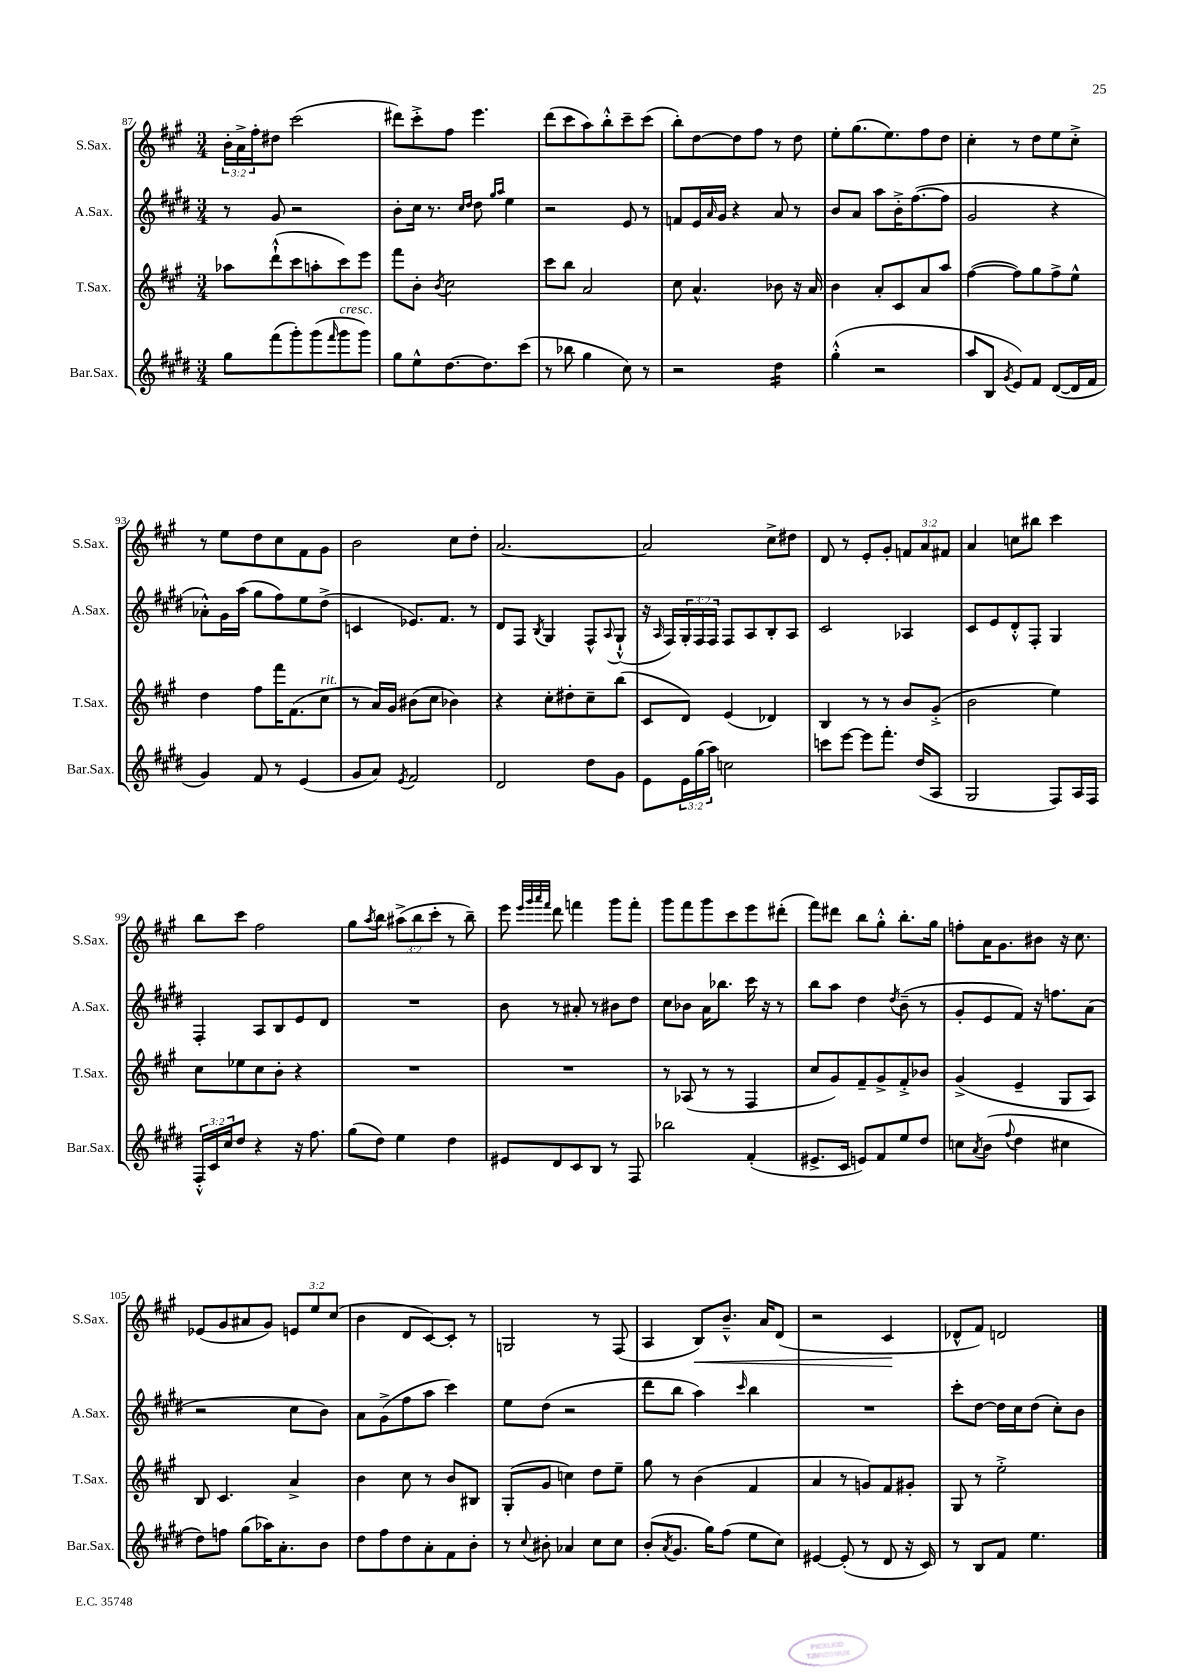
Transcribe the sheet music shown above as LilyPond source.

<<
\new StaffGroup <<
\new Staff = "s0" \with { instrumentName = "S.Sax." shortInstrumentName = "S.Sax." } {
    \clef treble \key a \major \numericTimeSignature \time 3/4 \override Staff.TupletNumber.text = #tuplet-number::calc-fraction-text
    \tuplet 3/2 { b'16-. a'16-> fis''16-. } dis''8 cis'''2( |
    dis'''8) cis'''8-.-> fis''8 e'''4. |
    d'''8( cis'''8 a''8) b''8-.-^ cis'''8-- cis'''8( |
    b''8-.) d''8~ d''8 fis''8 r8 d''8 |
    e''8-. gis''8.( e''8.) fis''8 d''8 |
    cis''4-. r8 d''8 e''8 cis''8-.-> |
    r8 e''8 d''8 cis''8 fis'8 gis'8 |
    b'2 cis''8 d''8-. |
    a'2.~ |
    a'2 cis''8-> dis''8 |
    d'8 r8 e'8-. gis'8-. \tuplet 3/2 { f'8 a'8 fis'8 } |
    a'4 c''8 bis''8 cis'''4 |
    b''8 cis'''8 fis''2 |
    gis''8 \acciaccatura { a''8 } b''8 \tuplet 3/2 { ais''8->( b''8 cis'''8-. } r8 b''8--) |
    e'''8 \grace { e'''32 gis'''32 a'''32 fis'''32 } d'''8 f'''4 gis'''8 f'''8-. |
    gis'''8 fis'''8 gis'''8 cis'''8 e'''8 dis'''8-.( |
    fis'''8) dis'''8 b''8 gis''8-.-^ b''8.-. gis''16 |
    f''8-. a'16 gis'8. bis'8 r16 cis''8. |
    ees'8( gis'8 ais'8 gis'8) \tuplet 3/2 { e'8 e''8 cis''8( } |
    b'4 d'8 cis'8~) cis'8-. r8 |
    g2 r8 fis8( |
    a4 b8\<) b'8.---^ a'16 d'8( |
    r2 cis'4\! |
    des'8-^ fis'8) d'2 \bar "|." |
}
\new Staff = "s1" \with { instrumentName = "A.Sax." shortInstrumentName = "A.Sax." } {
    \clef treble \key e \major \numericTimeSignature \time 3/4 \override Staff.TupletNumber.text = #tuplet-number::calc-fraction-text
    r8 gis'8 r2 |
    b'8-. cis''16 r8. \grace { cis''16 dis''16 } dis''8 \grace { gis''16 a''16 } e''4 |
    r2 e'8 r8 |
    f'8 e'16 \grace { a'16 } gis'16 r4 a'8 r8 |
    b'8 a'8 a''8 b'16-.-> fis''8.~( fis''8 |
    gis'2 r4 |
    aes'8-.-^) gis'16 a''16( gis''8 fis''8) e''8 dis''8->( |
    c'4 ees'8.) fis'8. r8 |
    dis'8 fis8 \acciaccatura { b8 } gis4 fis8-^ \appoggiatura { a8 } gis8-!-^( |
    r16 \grace { a16 } fis16) \tuplet 3/2 { gis16-. fis16 fis16 } fis8 a8 b8-. a8 |
    cis'2 aes4 |
    cis'8 e'8 dis'8-.-^ fis8-. gis4 |
    fis4-. a8 b8 e'8 dis'8 |
    R2. |
    b'8 r8 ais'8-. r8 bis'8 dis''8 |
    cis''8 bes'8 a'16 bes''8. cis'''16 r16 r8 |
    b''8 a''8 dis''4 \acciaccatura { dis''8 } b'8--( r8 |
    gis'8-. e'8 fis'8) r16 f''8. a'8( |
    r2 cis''8 b'8) |
    a'8 gis'8->( fis''8 a''8 cis'''4) |
    e''8 dis''8( r2 |
    dis'''8 b''8 a''4) \grace { cis'''16 } b''4 |
    R2. |
    cis'''8-. dis''8~ dis''16 cis''16 dis''8( cis''8-.) b'8 \bar "|." |
}
\new Staff = "s2" \with { instrumentName = "T.Sax." shortInstrumentName = "T.Sax." } {
    \clef treble \key a \major \numericTimeSignature \time 3/4
    aes''8 d'''8-!-^( cis'''8 a''8-. cis'''8) e'''8 |
    fis'''8 b'8-. \acciaccatura { b'8 } cis''2 |
    cis'''8 b''8 a'2 |
    cis''8 a'4.-^ bes'8 r16 a'16 |
    b'4 a'8-. cis'8 a'8 a''8 |
    fis''4~( fis''8) gis''8 fis''8-> e''8-^ |
    d''4 fis''8 fis'''16 fis'8.( cis''8^\markup { \italic "rit." } |
    r8 a'16) gis'16 bis'8( cis''8 bes'4) |
    r4 cis''8-. dis''8-. cis''8-- b''8( |
    cis'8 d'8) e'4( des'4) |
    b4 r8 r8 b'8 gis'8-.->( |
    b'2 e''4) |
    cis''8 ees''8 cis''8 b'8-. r4 |
    R2. |
    R2. |
    r8 aes8( r8 r8 fis4 |
    cis''8 gis'8) fis'8-- gis'8-> fis'8-.-> bes'8 |
    gis'4->( e'4-- gis8 a8) |
    b8 cis'4. a'4-> |
    b'4 cis''8 r8 b'8 bis8 |
    gis8-.( gis'8 c''4) d''8 e''8-- |
    gis''8 r8 b'4( fis'4 |
    a'4 r8 g'8) fis'8 gis'8-. |
    gis8 r8 e''2-.-> \bar "|." |
}
\new Staff = "s3" \with { instrumentName = "Bar.Sax." shortInstrumentName = "Bar.Sax." } {
    \clef treble \key e \major \numericTimeSignature \time 3/4 \override Staff.TupletNumber.text = #tuplet-number::calc-fraction-text
    gis''8 fis'''8( gis'''8-.) gis'''8( \grace { fis'''16 } gis'''8^\markup { \italic "cresc." } gis'''8) |
    gis''8 e''8-^ dis''8.~ dis''8. cis'''8( |
    r8 bes''8 gis''4 cis''8) r8 |
    r2 dis''4:16 |
    gis''4-.-^( r2 |
    a''8 b8 \acciaccatura { gis'8 } e'8) fis'8 dis'8~( dis'16 fis'16 |
    gis'4) fis'8 r8 e'4( |
    gis'8 a'8) \acciaccatura { e'8 } fis'2 |
    dis'2 dis''8 gis'8 |
    e'8 \tuplet 3/2 { e'16 gis''16( a''16) } c''2 |
    c'''8 e'''8~ e'''8 fis'''8.-. dis''16( a8 |
    gis2 fis8) a16 fis16 |
    \tuplet 3/2 { fis16-.-^ cis'16 cis''16 } dis''8 r4 r16 fis''8. |
    gis''8( dis''8) e''4 dis''4 |
    eis'8 dis'8 cis'8 b8 r8 fis8 |
    bes''2 fis'4-.( |
    eis'8.-> cis'16 e'8) fis'8 e''8 dis''8 |
    c''8 \acciaccatura { a'8 } b'8( \appoggiatura { fis''8 } dis''4 cis''4 |
    dis''8) f''8 gis''8( aes''16) a'8.-. b'8 |
    dis''8 fis''8 dis''8 a'8-. fis'8 b'8-. |
    r8 \appoggiatura { cis''8 } bis'8-. aes'4 cis''8 cis''8 |
    b'8-.( \acciaccatura { a'8 } gis'8. gis''16) fis''8( e''8 cis''8) |
    eis'4~ eis'8-.( r8 dis'8 r16 cis'16) |
    r8 b8 fis'8 e''4. \bar "|." |
}
>>
>>
\layout { \context { \Score currentBarNumber = #87 } }
